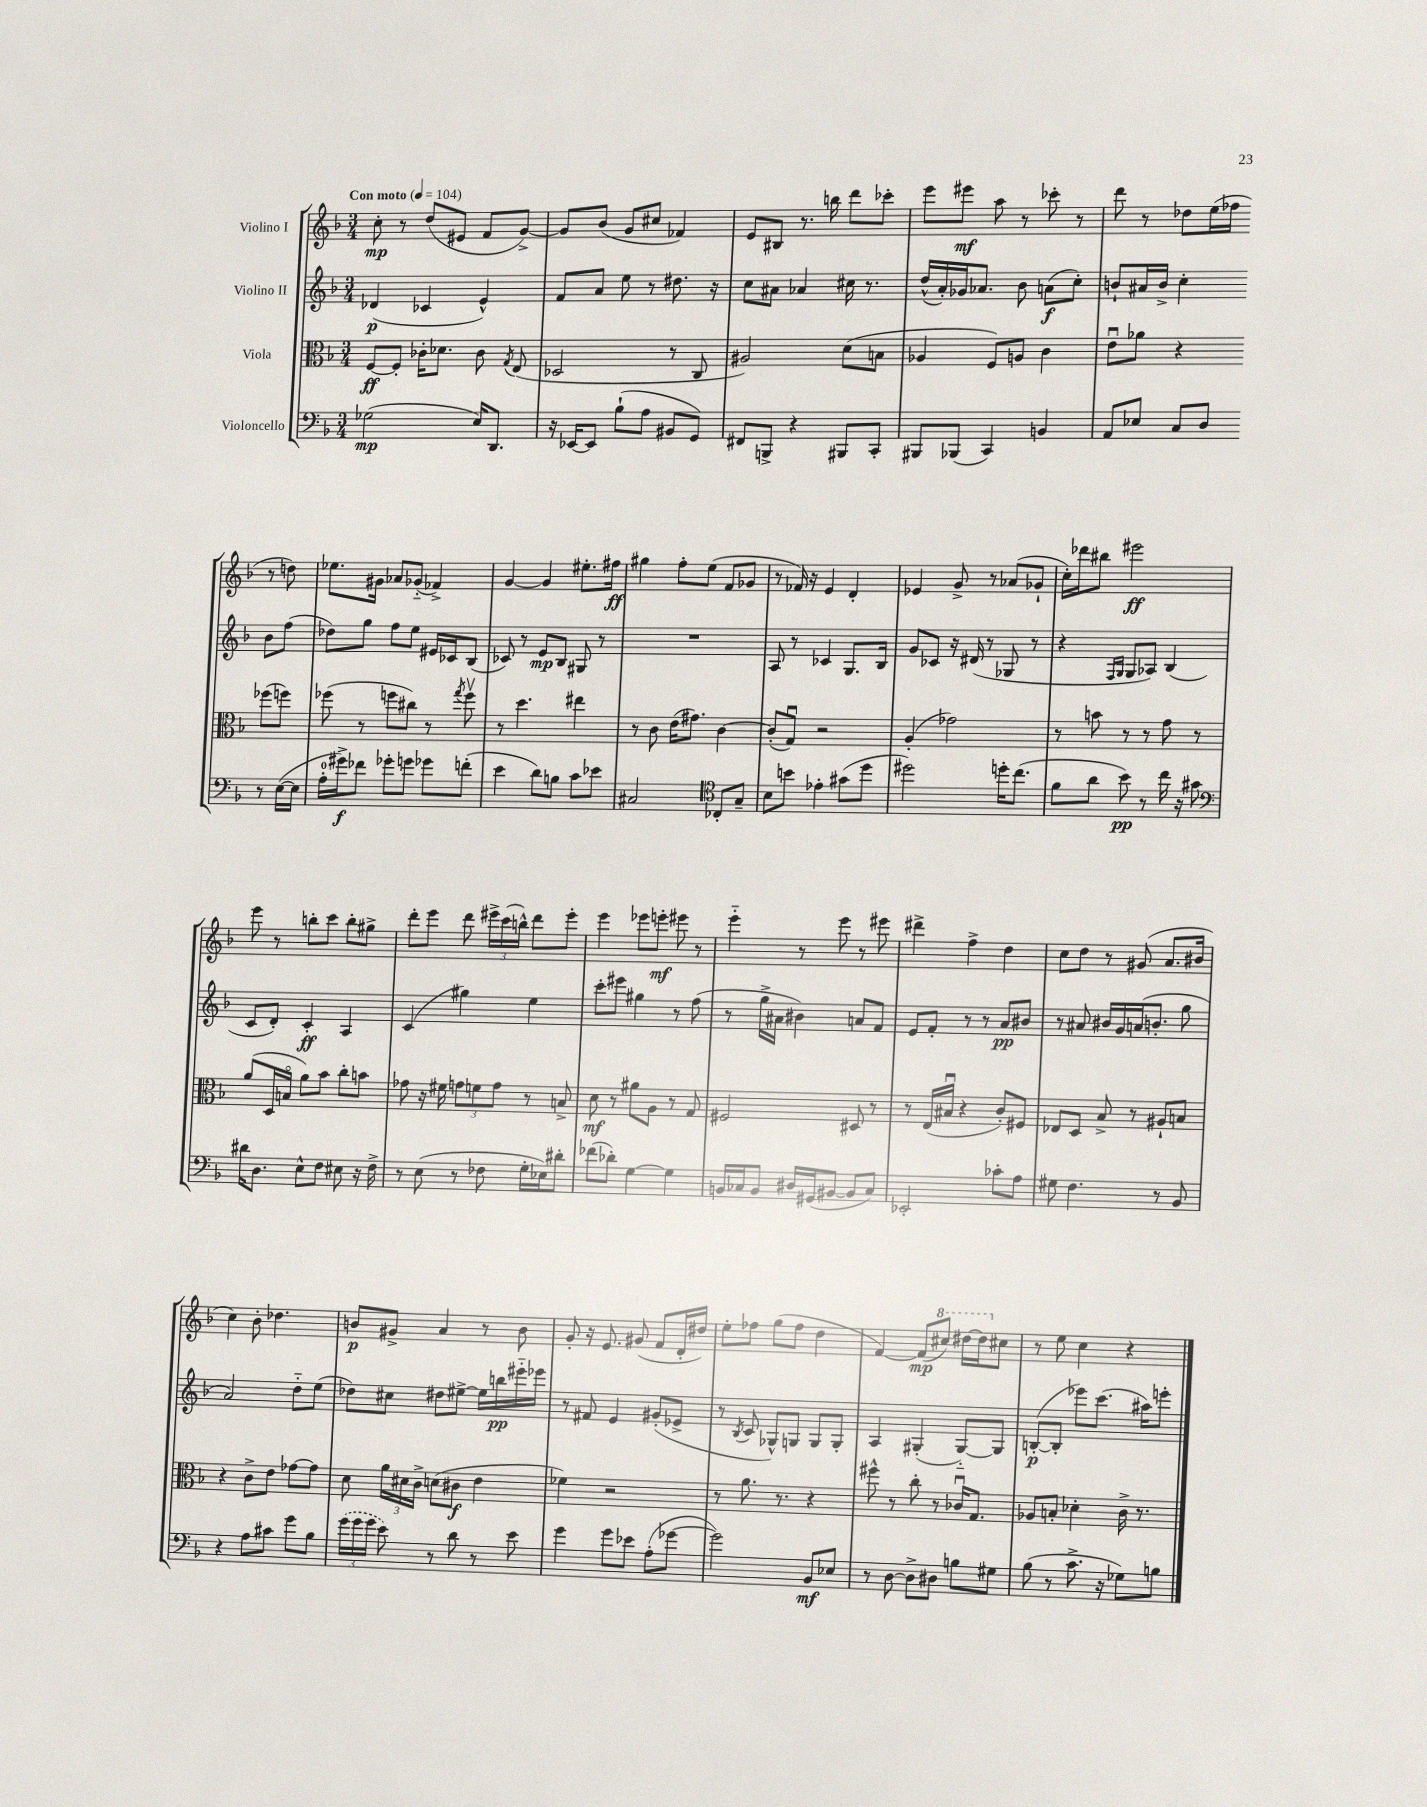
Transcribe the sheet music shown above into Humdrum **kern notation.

**kern	**kern	**kern	**kern
*staff4	*staff3	*staff2	*staff1
*clefF4	*clefC3	*clefG2	*clefG2
*k[b-]	*k[b-]	*k[b-]	*k[b-]
*M3/4	*M3/4	*M3/4	*M3/4
*MM104	*MM104	*MM104	*MM104
(2G-	[8F	(4d-	8cc'
.	8F']	.	8r
.	16c-'	4c-	(8dd
.	8.d-	.	.
.	.	.	8e#
16E)	8c-	4e^^)	8f
8.DD	.	.	.
.	8qG	.	.
.	(8E	.	[8g^)
=	=	=	=
16r	2D-	8f	8g]
[16EE-	.	.	.
8EE-]	.	8a	(8b-
(8B-`	.	8ee	8g
8A	.	8r	8cc#
8BB#	8r	8.dd#	4f-)
8GG)	8C	.	.
.	.	16r	.
=	=	=	=
8FF#	2A#)	8cc	8e
8BBB^	.	8a#	8B#
4r	.	4a-	8.r
.	.	.	16bb
8BBB#	(8d	16cc#	8ddd
.	.	8.r	.
8CC'	8B	.	8ccc-'
=	=	=	=
8BBB#	4A-	(16dd^^	8eee
.	.	16a')	.
(8BBB-	.	16g-	8eee#
.	.	8.a-	.
4CC)	8F)	.	8aa
.	8A	8b-	8r
4BB	4c	(8a	8ccc-'
.	.	8cc')	8r
=	=	=	=
8AA	8eu	8b`	8ddd
8E-	8a-	16a#	8r
.	.	16b^	.
8C	4r	4cc'	8dd-
8D	.	.	(16ee
.	.	.	16ff-
8r	(8ff-	8b	8r
([16E-	8ff)	(8ff	8dd)
16E-]	.	.	.
=	=	=	=
16A'	(8ff-	8dd-)	8.ee-
16g#^)	.	.	.
8f-	8r	8gg	.
.	.	.	16g#
8g-'	8ff	8ff	8a-
8g	8cc#)	8ee	(8g-'~
8g-	8r	16e#	4f-^)
.	.	16c-	.
.	8qgg	.	.
(8f'	8ffv	(8B-	.
=	=	=	=
4e	8r	8c-)	[4g
.	4.dd	8r	.
8d)	.	8e	4g]
8B	.	8B-	.
8c	4ee#	8G#	8.ee#'
8e-	.	8r	.
.	.	.	16ff#
=	=	=	=
2C#	8r	2.r	4gg#
.	8c	.	.
.	(16e	.	8ff'
.	8.g#)	.	.
.	.	.	(8ee
*clefC4	*	*	*
8C-'	[4c	.	8f
8G~	.	.	8g-
=	=	=	=
8B-	(8c']	8A	8r
8b	8Gu)	8r	16f-)
.	.	.	16r
4e-'	2r	4c-	4e
(8g#	.	8.G	4d'
8dd	.	.	.
.	.	16B-	.
=	=	=	=
2dd#)	(4A'	8g	4e-
.	.	8c-	.
.	2g-)	16r	8g^
.	.	(16d#	.
.	.	8r	8r
16dd'	.	8G-	(8a-
(8.cc	.	.	.
.	.	8r	8g-`
=	=	=	=
8f	8r	4r	16cc')
.	.	.	16ddd-
8a	8b	.	8bb#
.	.	16qqF	.
.	.	16qqG	.
8b-)	8r	8G	2eee#
8r	8r	8A-)	.
16cc	8g	(4B-	.
16r	.	.	.
8g#	8r	.	.
=	=	=	=
*clefF4	*	*	*
16d#	(8a	8c	8eee
8.D	.	.	.
.	16D	8d')	8r
.	16Bo	.	.
8E^^	8a)	4c'	8bb'
8F	8b-	.	8ccc
8E#	8cc'	4A	8bb'
16r	8b	.	8gg#^
16F^	.	.	.
=	=	=	=
8r	8g-	(4c	8ddd'
(8E	16r	.	8eee
.	16f#	.	.
8r	12g	4gg#)	8ddd
.	12f	.	.
8F-	.	.	24eee#^
.	12g	.	(24ccc
.	.	.	24bb^^)
16G'	8r	4ee	8ddd
16E-)	.	.	.
8d#'	8B^	.	8eee#'
=	=	=	=
(8f-	8d	8ccc'	4eee
8d-')	8r	8eee#	.
[4G	8a#	4gg#	8eee-
.	8A	.	8eee'
4G]	8r	8r	8eee#
.	8G	(8ff	8r
=	=	=	=
16BB	2F#	8r	4eee'~
16C-	.	.	.
8BB	.	16gg^	.
.	.	16a#	.
16D#	.	4b#)	8r
(16GG#	.	.	.
[8BB#	.	.	8eee
8BB#]	8D#	8a	8r
8C-)	8r	8f	8eee#
=	=	=	=
2EE-'	8r	8e	4ddd#^
.	(16E	8f'	.
.	16B#u	.	.
.	4r	8r	4ff^
.	.	8r	.
8c-'	8c')	8a	4dd
8A	8F#	8b#	.
=	=	=	=
8G#	8E-	8r	8cc
4.F	8D	8a#	8dd
.	8B-^	16b#	8r
.	.	16g	.
.	8r	(16a	(8g#
.	.	8.b'	.
8r	8A#`	.	8.a
8BB-	8B	8gg	.
.	.	.	16b#
=	=	=	=
4r	4r	2a)	4cc)
8A	8c^	.	8b-'
8c#	8e	.	4.dd-
8g	[8g-	8dd'~	.
8B-	8g-]	(8ee	.
=	=	=	=
(24g	8d	8dd-)	8b
24g	.	.	.
24g	.	.	.
8e)	24a	8cc#	8g#^
.	24d#	.	.
.	24c^	.	.
8r	(8d	8dd#	4a
8d	8c#	[8ee#^	.
8r	4e	16ee#]	8r
.	.	16bb	.
8e	.	16eee#'~	8b
.	.	16eee-	.
=	=	=	=
4g	4f-)	8r	8g'
.	.	8f#	16r
.	.	.	8.e
8g	2r	4e	.
8e-	.	.	(8g#
(8A'	.	(8g#'	8f
[8g-	.	8e-^	16d'
.	.	.	16dd#)
=	=	=	=
2g-])	8r	8r	8ee'
.	.	8qB-	.
.	8.a	8c	8ff-
.	.	8G-^^)	(8gg
.	8.r	.	.
.	.	8G	8ff-
8BB-	4r	8G	4dd
8E-	.	8G'	.
=	=	=	=
8r	8ff#^^	4A	[4f)
[8D	8r	.	.
8D^]	8cc'	(4G#'	(8f]
8D#	8r	.	8ccc#)
8B	16c-u	[8G#'~)	[16ddd#
.	8.G	.	16ddd#]
8G#	.	8G#]	8cc#
=	=	=	=
(8B-	8A-	([8B'	8r
8r	8B'	8B']	8ee
8.c^	4d-'	8eee-)	4cc
.	.	(8.ccc	.
16r	.	.	.
8G-)	16c^	.	4r
.	8.r	16aa#)	.
8B	.	8eee'	.
==	==	==	==
*-	*-	*-	*-
